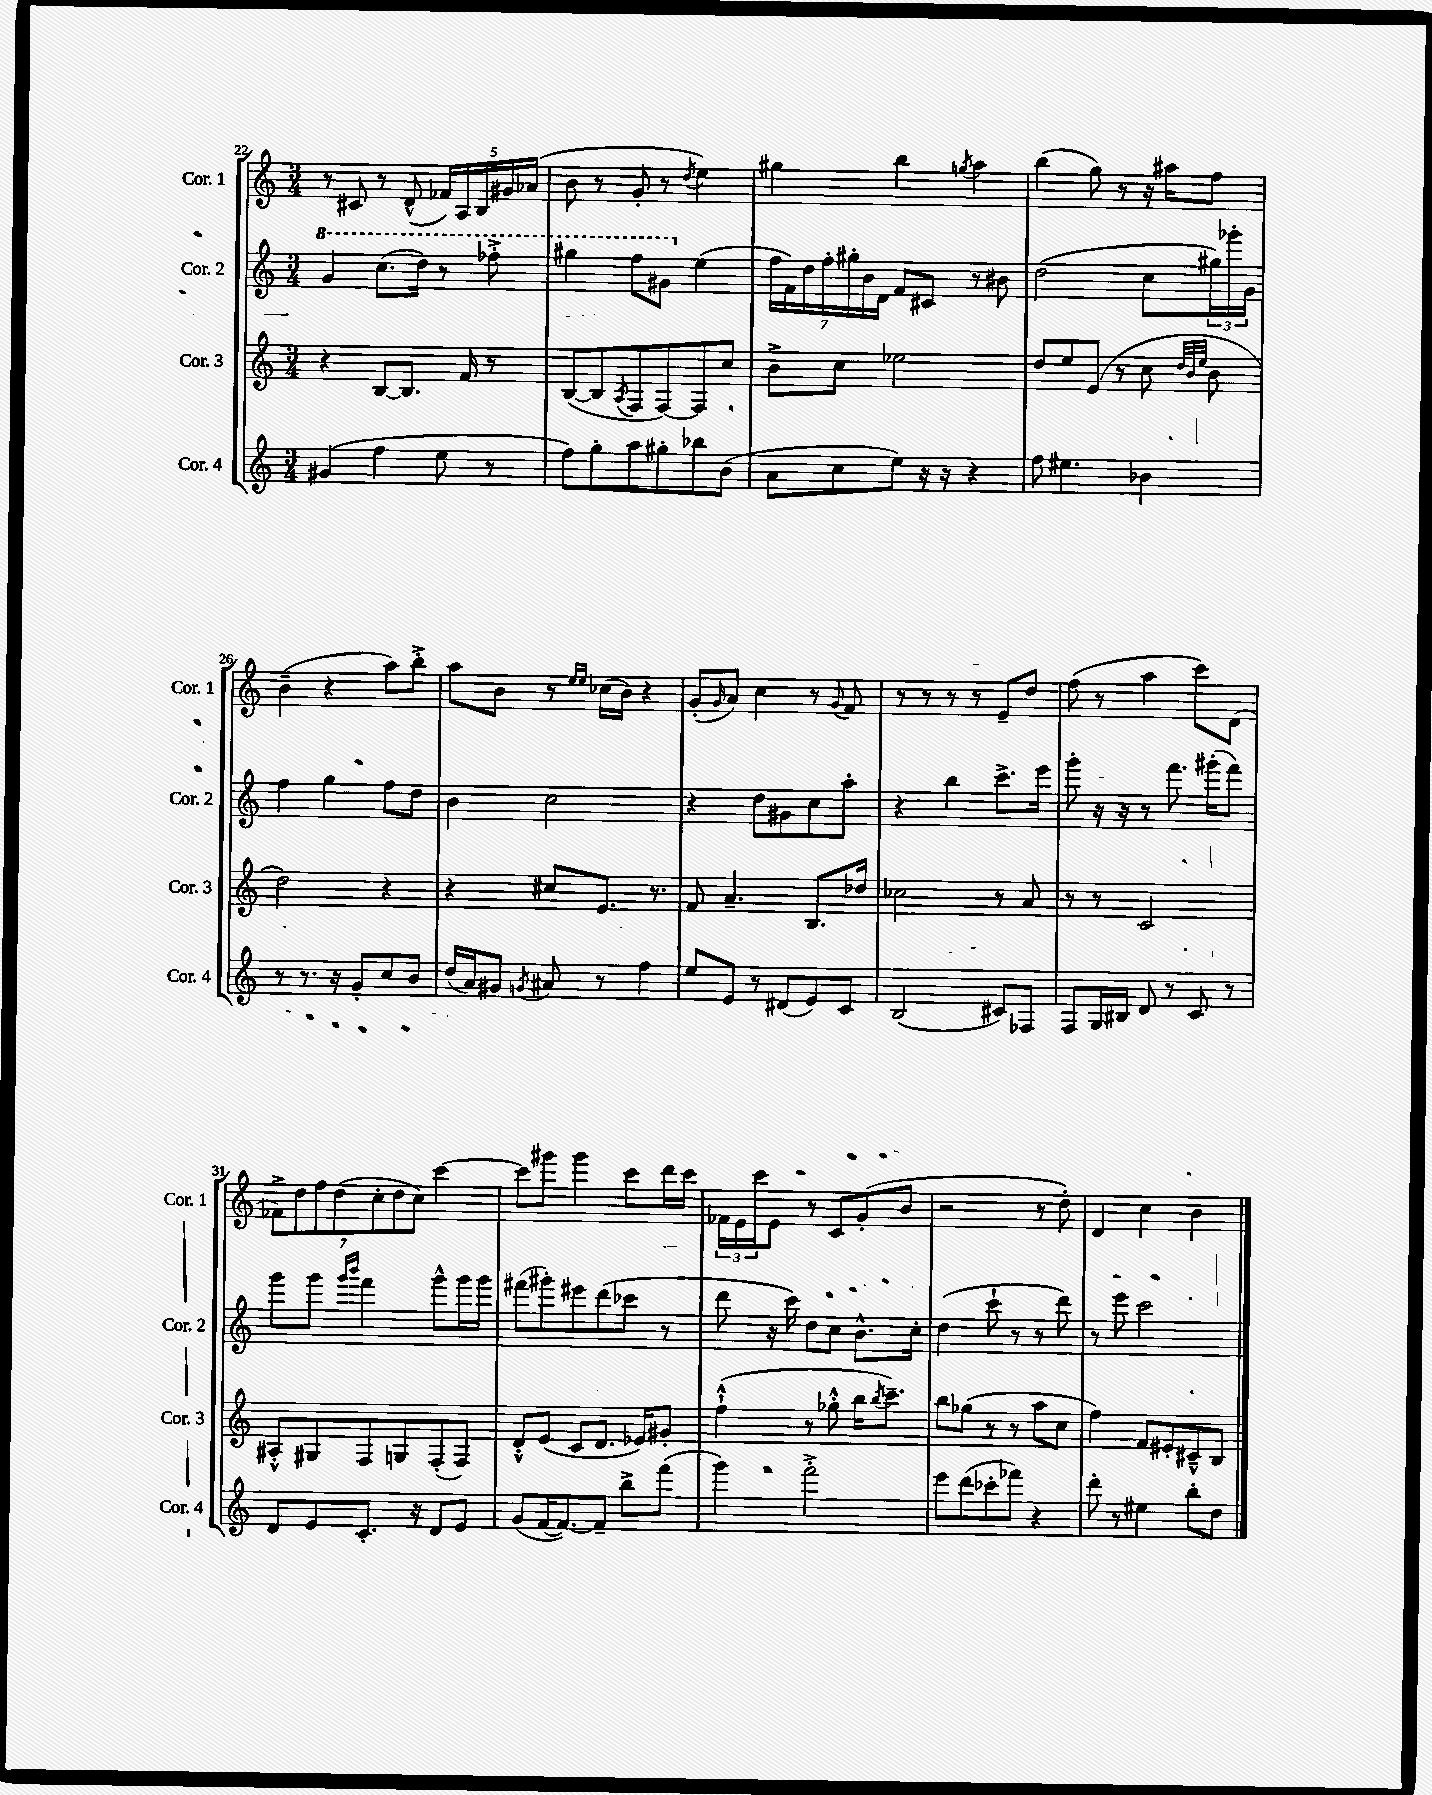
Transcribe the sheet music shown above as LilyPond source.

<<
\new StaffGroup <<
\new Staff = "s0" \with { instrumentName = "Cor. 1" shortInstrumentName = "Cor. 1" } {
    \clef treble \key c \major \numericTimeSignature \time 3/4
    r8 cis'8 r8 d'8-^( \tuplet 5/4 { fes'16) a16 b16 gis'16 aes'16( } |
    b'8 r8 g'8-. r8 \acciaccatura { d''8 } e''4) |
    gis''4 b''4 \acciaccatura { g''8 } a''4 |
    b''4( g''8) r8 r16 ais''16 f''8 |
    b'4--( r4 a''8) b''8-.-> |
    a''8 b'8 r8 \grace { e''16 e''16 } ces''16( b'16) r4 |
    g'8-.( \grace { g'16 } a'8) c''4 r8 \appoggiatura { g'8 } f'8 |
    r8 r8 r8 r8 e'8-- d''8 |
    f''8( r8 a''4 c'''8) d'8( |
    \tuplet 7/4 { fes'8->) d''8 f''8 d''8( c''8-. d''8 c''8) } c'''4~ |
    c'''8 gis'''8 gis'''4 c'''8 d'''16 c'''16 |
    \tuplet 3/2 { fes'16 e'16 c'''16 } e'8 r8 c'8 g'8-.( b'8 |
    r2 r8 d''8-.) |
    d'4 c''4 b'4 \bar "|." |
}
\new Staff = "s1" \with { instrumentName = "Cor. 2" shortInstrumentName = "Cor. 2" } {
    \clef treble \key c \major \numericTimeSignature \time 3/4
    \ottava #1 g''4 c'''8.( d'''16) r8 fes'''8-.-> |
    gis'''4 f'''8 gis''8 \ottava #0 e''4( |
    \tuplet 7/4 { f''16 f'16) d''16 f''16-. gis''16-. b'16 d'16 } f'8 cis'8 r8 bis'8 |
    d''2( c''8 \tuplet 3/2 { gis''16) ges'''16-. g'16 } |
    f''4 g''4 f''8 d''8 |
    b'4 c''2 |
    r4 d''8 gis'8 c''8 a''8-. |
    r4 b''4 c'''8.-> e'''16 |
    g'''8-. r16 r16 r8 f'''8. gis'''16-.( f'''8) |
    g'''8 g'''8 \grace { g'''16 b'''16 } f'''4 g'''8-^ g'''16 g'''16 |
    fis'''8( gis'''8-.) eis'''8 d'''8( ces'''8 r8 |
    d'''8 r16 c'''16) d''8 c''8 b'8.-^ c''16-. |
    d''4( c'''8-! r8 r8 d'''8) |
    r8 e'''8 c'''2 \bar "|." |
}
\new Staff = "s2" \with { instrumentName = "Cor. 3" shortInstrumentName = "Cor. 3" } {
    \clef treble \key c \major \numericTimeSignature \time 3/4
    r4 b8~ b8. f'16 r8 |
    b8~( b8 \acciaccatura { a8 } f8 f8~) f8 c''8 |
    b'8-> c''8 ees''2 |
    d''8 e''8 e'8( r8 c''8 \grace { d''32 b'32 e''32 } b'8 |
    d''2) r4 |
    r4 cis''8 e'8. r8. |
    f'8 a'4.-- b8. des''16 |
    ces''2 r8 a'8 |
    r8 r8 c'2 |
    ais8-.-^ gis8 f8 g8 f8-.( f8) |
    d'8-.-^ e'8( c'8 d'8. ees'16) gis'8-. |
    f''4-!-^( r8 ges''8-.-^ b''16 \acciaccatura { b''8 } c'''8.--) |
    b''8 ges''8( r8 r8 a''8 c''8 |
    f''4) f'8 eis'8-. cis'8---^ b8 \bar "|." |
}
\new Staff = "s3" \with { instrumentName = "Cor. 4" shortInstrumentName = "Cor. 4" } {
    \clef treble \key c \major \numericTimeSignature \time 3/4
    gis'4( f''4 e''8 r8 |
    f''8) g''8-. a''8 gis''8-. bes''8 b'8( |
    a'8 c''8 e''8) r16 r16 r4 |
    f''8 eis''4. bes'4 |
    r8 r8. r16 g'8-. c''8 b'8 |
    d''16( a'16) gis'8 \acciaccatura { g'8 } ais'8 r8 f''4 |
    e''8 e'8 r8 dis'8( e'8) c'8 |
    b2( cis'8) fes8 |
    f8 g16 bis16 d'8 r8 c'8 r8 |
    d'8 e'8 c'8.-. r16 d'8 e'8 |
    g'8( f'16~ f'8.~) f'8-- b''8-> f'''8( |
    g'''4) f'''2-.-> |
    e'''8 d'''8( ces'''8-. fes'''8) r4 |
    d'''8-. r8 eis''4 b''8-. d''8 \bar "|." |
}
>>
>>
\layout { \context { \Score currentBarNumber = #22 } }
